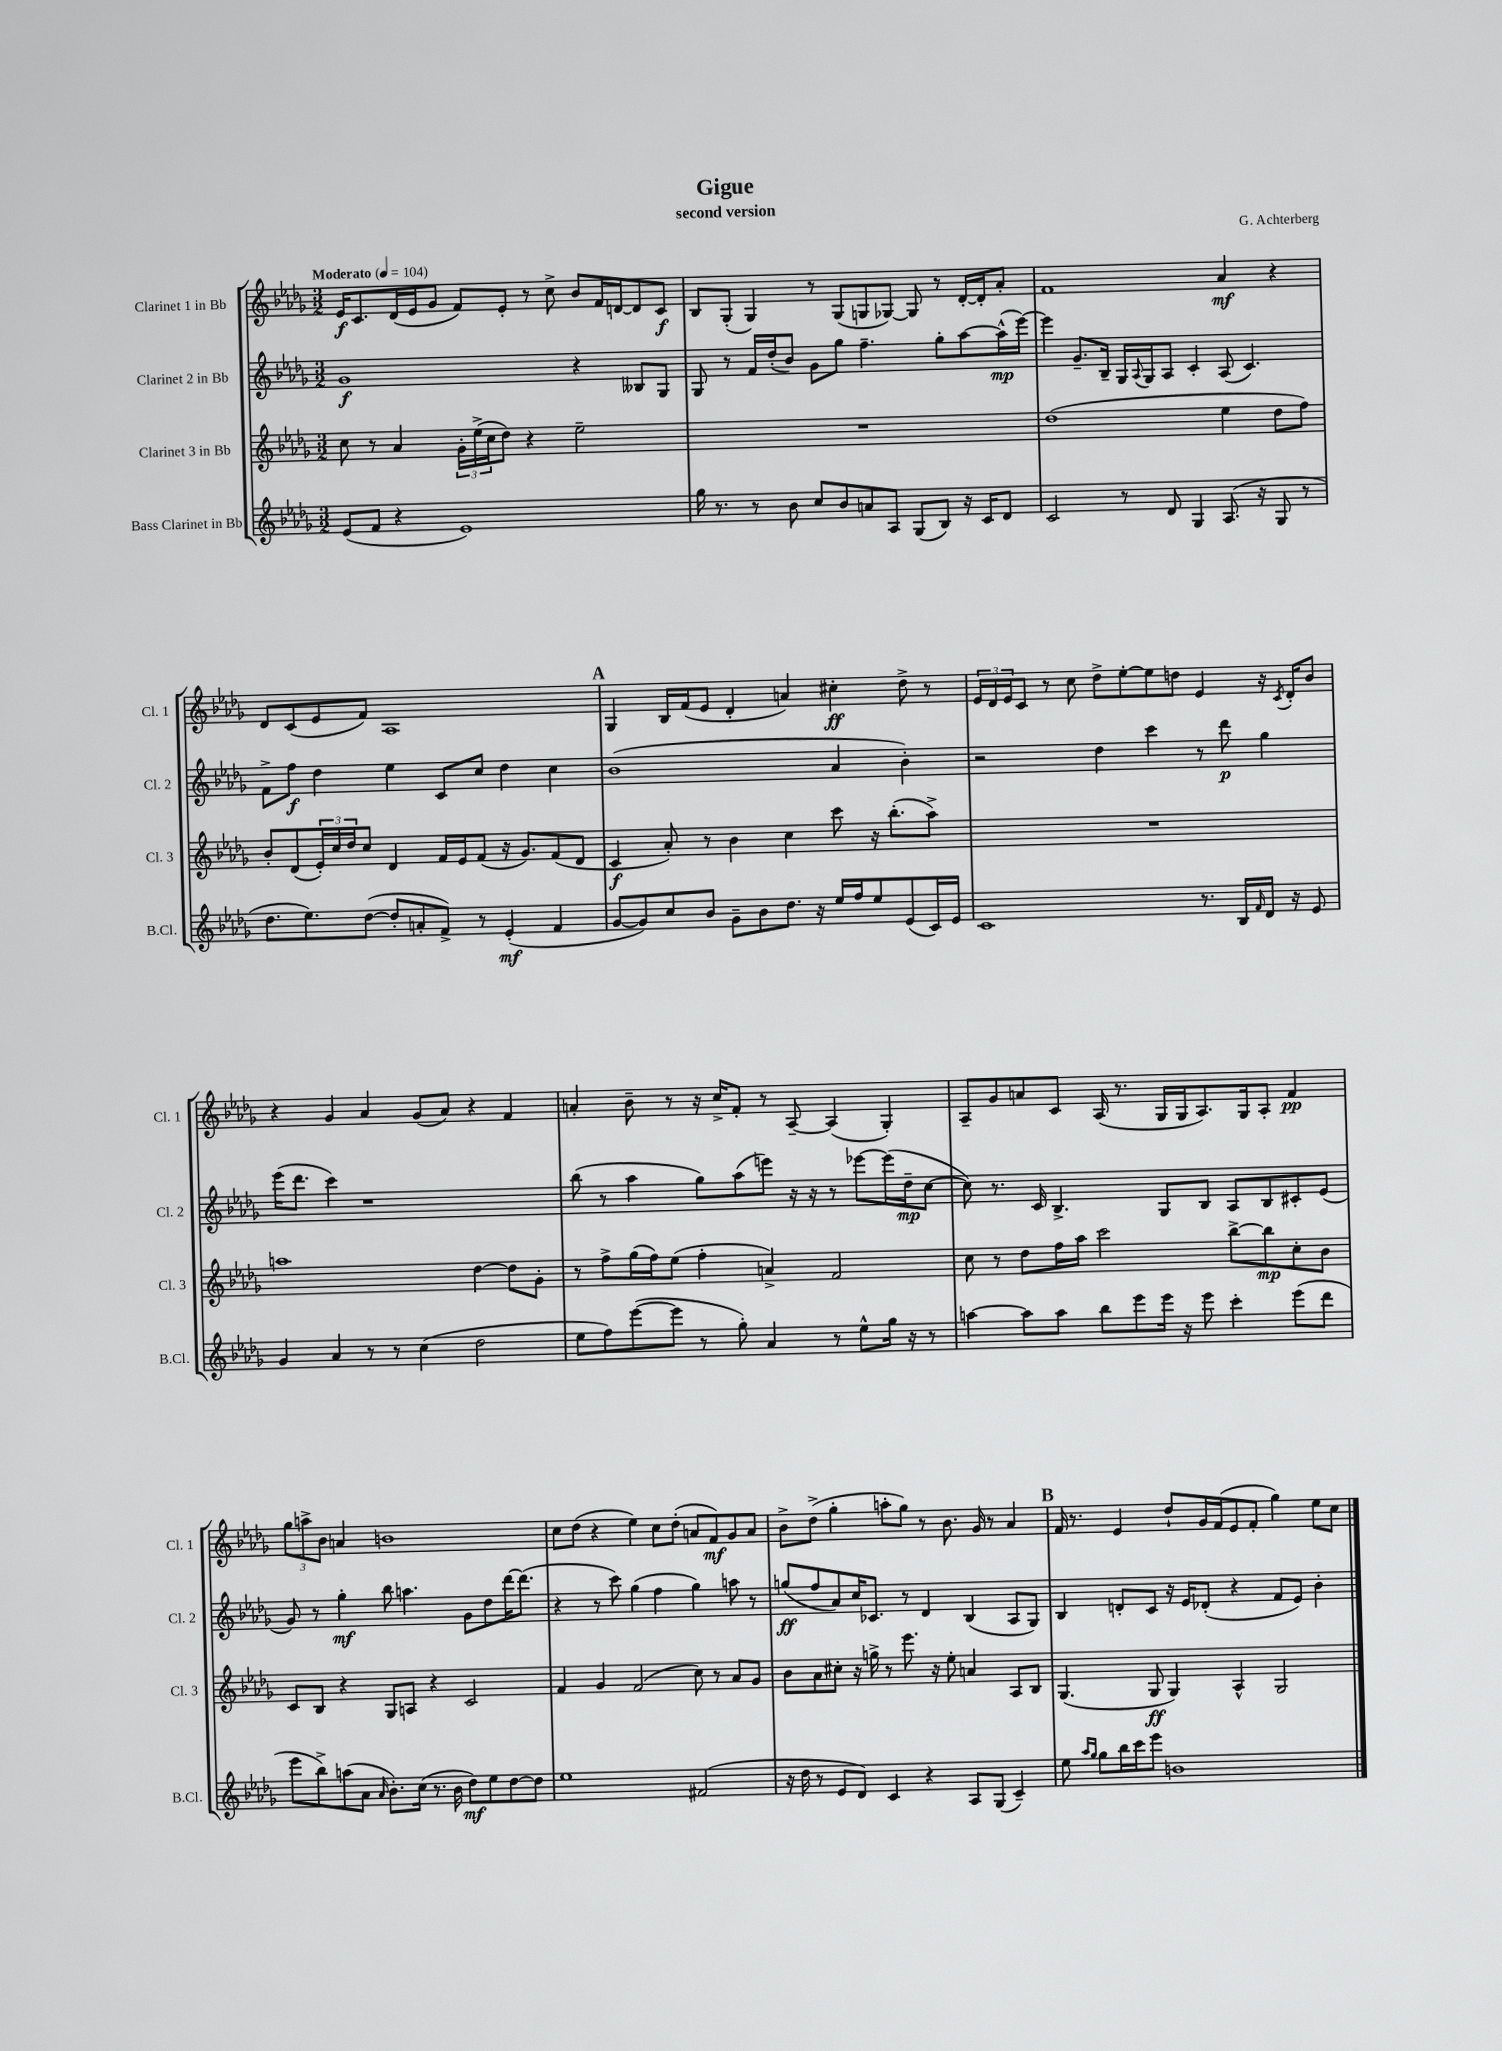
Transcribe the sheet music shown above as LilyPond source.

\header { title = "Gigue" composer = "G. Achterberg" subtitle = "second version" }
<<
\new StaffGroup <<
\new Staff = "s0" \with { instrumentName = "Clarinet 1 in Bb" shortInstrumentName = "Cl. 1" } {
    \clef treble \key des \major \numericTimeSignature \time 3/2 \tempo "Moderato" 4 = 104
    ees'16\f c'8. des'16( ees'16 ges'8 f'8) ees'8-. r8 c''8-> bes'8 f'16 d'16~ d'8 c'8\f |
    bes8 ges8-.( ges4) r8 ges8( g8 ges8~) ges8 r8 des'16~-. des'16-. aes'8-. |
    f'1 aes'4\mf r4 |
    des'8 c'8( ees'8 f'8) aes1 |
    \mark \markup { \bold "A" } ges4 bes16 f'16( ees'8 des'4-. a'4) cis''4-.\ff des''8-> r8 |
    \tuplet 3/2 { ees'16 des'16 ees'16 } c'8 r8 c''8 des''8-> ees''8~-. ees''8 d''8 ees'4 r16 \acciaccatura { c'8 } des'16-. bes'8 |
    r4 ges'4 aes'4 ges'8( aes'8) r4 f'4 |
    a'4-. bes'8-- r8 r16 c''16-> f'8-. r8 aes8~-- aes4( ges4-.) |
    aes8-- ges'8 a'8 c'8 aes16( r8. ges16 ges16 aes8.) ges16 aes8-. f'4\pp |
    \tuplet 3/2 { ges''8 a''8-> bes'8 } a'4 b'1 |
    c''8 des''8( r4 ees''4) c''8 des''8-.( a'8 f'8\mf) ges'8 a'8 |
    bes'8-> des''8->( ges''4-. a''8-. ges''8) r8 bes'8. ges'16 r8 aes'4 |
    \mark \markup { \bold "B" } f'16 r8. ees'4 des''8-! ges'16 f'16( ees'8 f'8-. ges''4) ees''8 c''8 \bar "|." |
}
\new Staff = "s1" \with { instrumentName = "Clarinet 2 in Bb" shortInstrumentName = "Cl. 2" } {
    \clef treble \key des \major \numericTimeSignature \time 3/2
    ges'1\f r4 beses8 ges8 |
    ges8 r8 f'16 des''16-.( bes'8) ges'8 ges''8 f''4.-- ges''8-. aes''8~ aes''16-^\mp( ees'''16~) |
    ees'''4 ges'8.-- bes16-- ges16 \appoggiatura { aes8 } ges16 aes8 c'4-. aes8( c'4.) |
    f'8-> f''8\f des''4 ees''4 c'8 c''8 des''4 c''4 |
    \mark \markup { \bold "A" } bes'1( aes'4 bes'4-.) |
    r2 des''4 c'''4 r8 des'''8\p ges''4 |
    ees'''16( des'''8. c'''4) r1 |
    bes''8( r8 aes''4 ges''8) aes''8( e'''8) r16 r16 r8 ees'''8~ ees'''16( des''16--\mp c''8~ |
    c''8) r8. c'16 bes4.-> ges8 bes8 aes8 bes8 cis'8-. ees'8( |
    ges'8) r8 ges''4-.\mf bes''8 a''4. ges'8 des''8 des'''16~ des'''8.( |
    r4 r8 c'''8) ges''4( f''4 ges''4) a''8 r8 |
    g''8\ff( f''8 aes'8) c''16 ces'8. r8 des'4 bes4( aes8 ges8) |
    \mark \markup { \bold "B" } bes4 d'8-. c'8 r16 ees'16 des'8-.( r4 f'8 ees'8) bes'4-. \bar "|." |
}
\new Staff = "s2" \with { instrumentName = "Clarinet 3 in Bb" shortInstrumentName = "Cl. 3" } {
    \clef treble \key des \major \numericTimeSignature \time 3/2
    c''8 r8 aes'4 \tuplet 3/2 { ges'16-. ees''16->( c''16 } des''8) r4 ees''2-- |
    R1. |
    des''1( ees''4 des''8 f''8) |
    bes'8-. des'8( \tuplet 3/2 { ees'16-.) c''16 des''16 } c''8 des'4 f'16 ees'16 f'8( r16 ges'8.) f'8( des'8 |
    \mark \markup { \bold "A" } c'4\f aes'8-.) r8 bes'4 c''4 c'''8 r16 bes''8.-.( aes''8->) |
    R1. |
    a''1 des''4~ des''8 ges'8-. |
    r8 f''8-> ges''16( f''16) ees''8( f''4-. a'4->) f'2 |
    c''8 r8 des''8 f''16 aes''16 c'''2 bes''8~-> bes''8\mp c''8-. bes'8 |
    c'8 bes8 r4 ges8 a8 r4 c'2 |
    f'4 ges'4 f'2( c''8) r8 aes'8 ges'8 |
    bes'8 aes'8 cis''8-. r16 g''16-> r8 ees'''8. r16 ees''8-. a'4 aes8 bes8 |
    \mark \markup { \bold "B" } ges4.( ges8\ff ges4) aes4-^ ges2 \bar "|." |
}
\new Staff = "s3" \with { instrumentName = "Bass Clarinet in Bb" shortInstrumentName = "B.Cl." } {
    \clef treble \key des \major \numericTimeSignature \time 3/2
    ees'8( f'8 r4 ees'1) |
    ges''16 r8. r8 bes'8 c''8 bes'8 a'8 aes8 ges8( bes8) r16 c'16 des'8 |
    c'2 r8 des'8 ges4 aes8.( r16 ges8 r8 |
    des''8. ees''8.) des''8~( des''8-. a'8-. f'8->) r8 ees'4-.\mf( f'4 |
    \mark \markup { \bold "A" } ges'8~ ges'8) c''8 bes'8 ges'8-- bes'8 des''8. r16 ees''16 f''16 ees''8 ees'8( c'16) ees'16 |
    c'1 r8. bes16 \grace { f'16 } des'16 r16 ees'8 |
    ges'4 aes'4 r8 r8 c''4( des''2 |
    ees''8 f''8) ees'''8~( ees'''8 r8 ges''8-.) aes'4 r8 ees''8-^ ges''16 r16 r8 |
    a''4~ a''8 a''8 bes''8 ees'''8 ees'''16 r16 ees'''8 c'''4-. ees'''8( des'''8 |
    ees'''8 bes''8->) a''8( aes'8 \grace { aes'16 } bes'8.-.) c''16( r8. bes'16 des''8\mf) ees''8 des''8~ des''8 |
    ees''1 fis'2( |
    r16 des''16 r8 ees'8 des'8) c'4 r4 aes8 ges8( c'4--) |
    \mark \markup { \bold "B" } ees''8 \grace { aes''16 ges''16 } ges''8 bes''16 c'''16 ees'''8 b'1 \bar "|." |
}
>>
>>
\layout { \context { \Score \remove "Bar_number_engraver" } }
